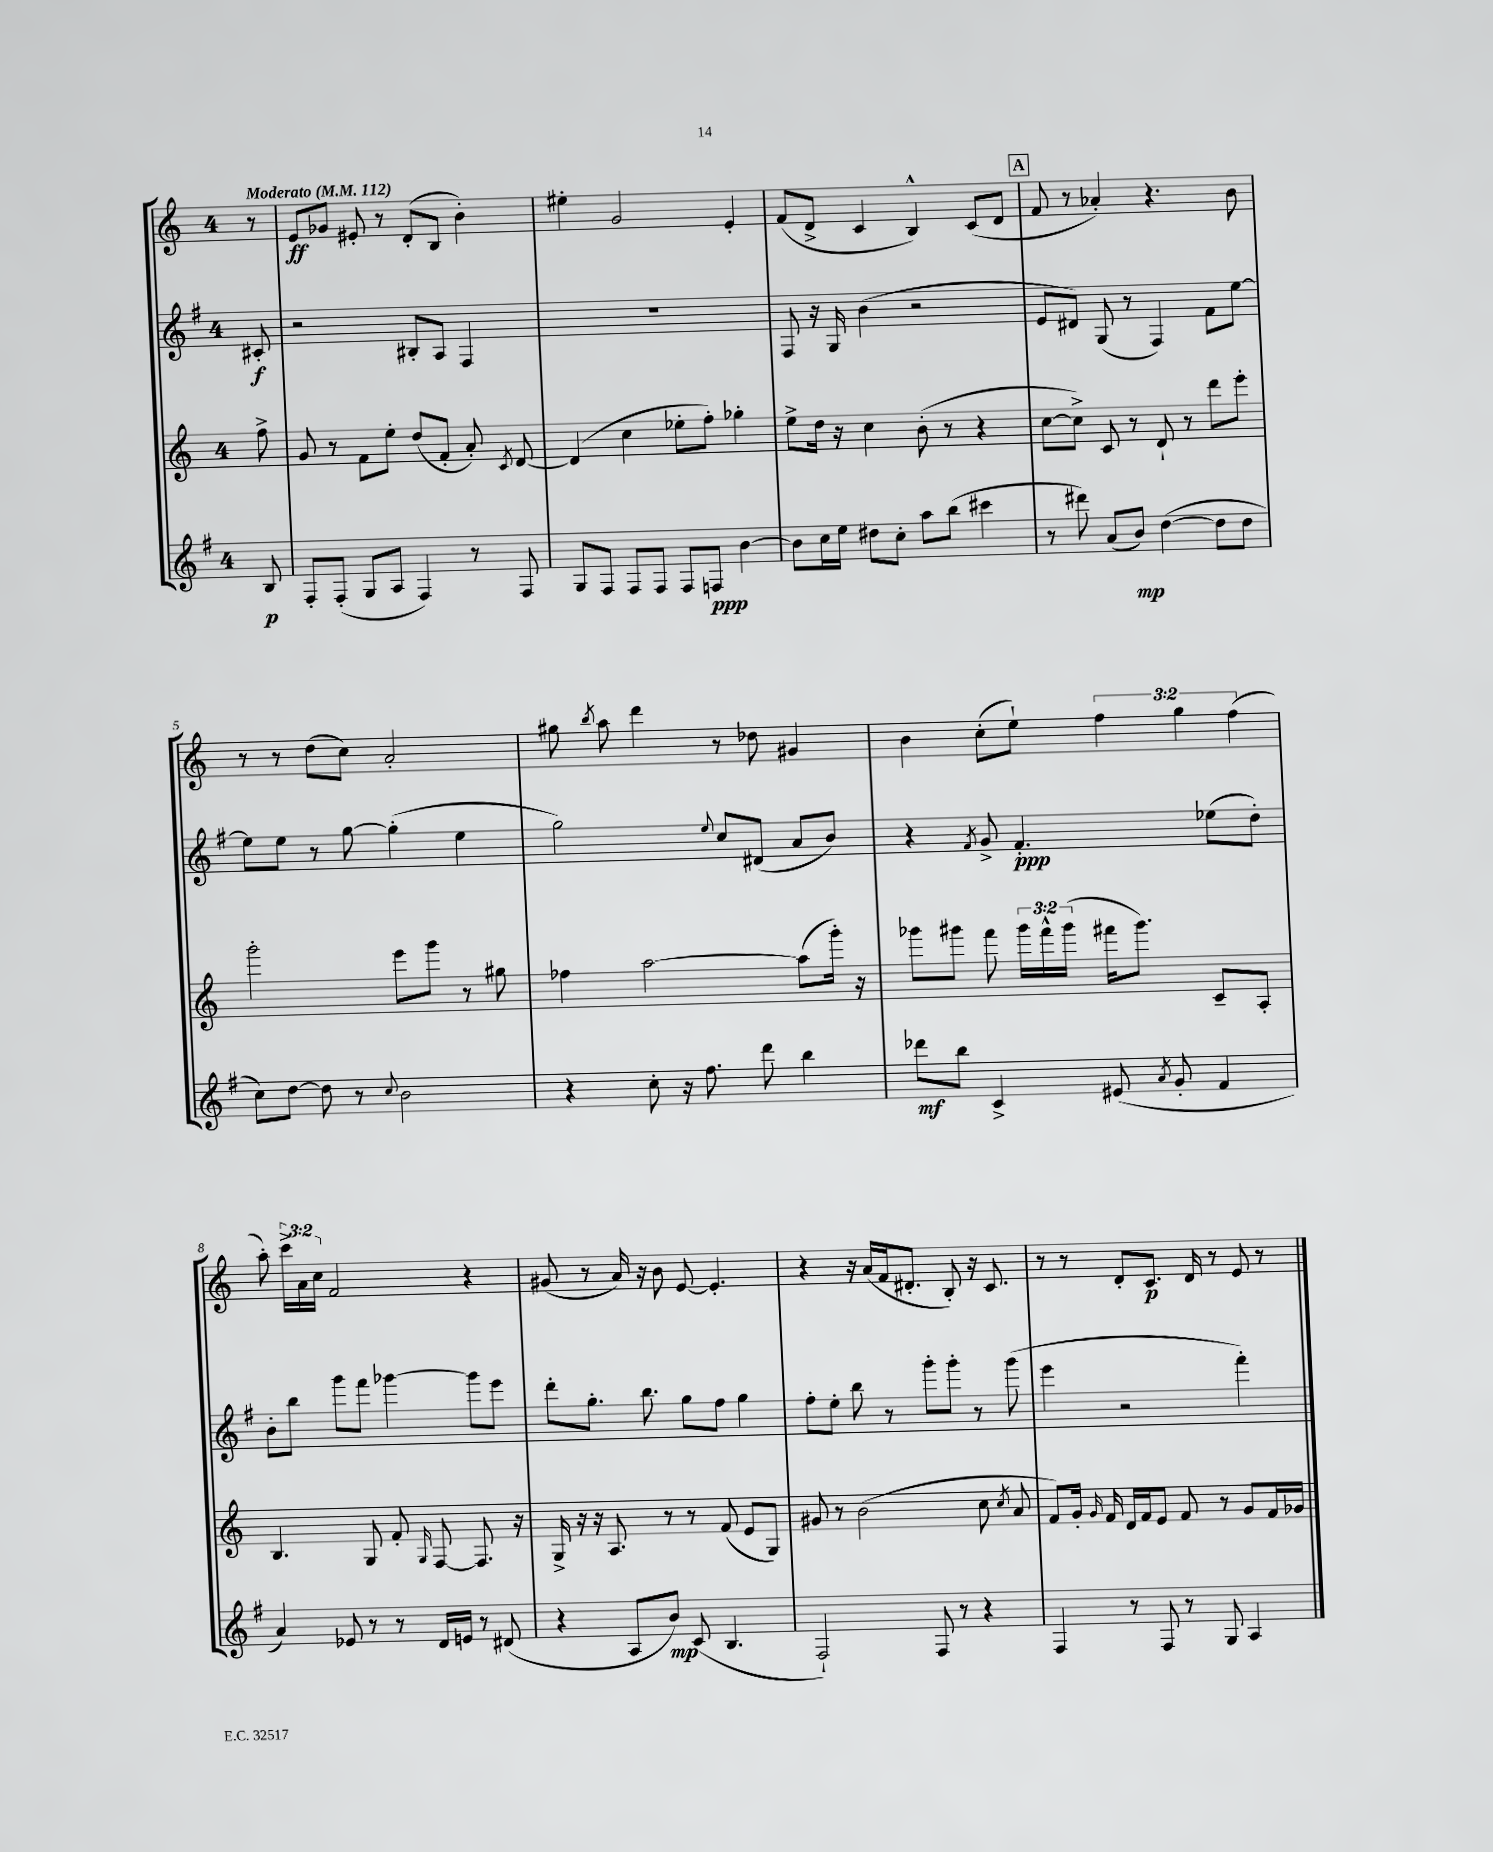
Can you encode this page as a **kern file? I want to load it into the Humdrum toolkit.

**kern	**kern	**kern	**kern
*staff4	*staff3	*staff2	*staff1
*clefG2	*clefG2	*clefG2	*clefG2
*k[f#]	*k[]	*k[f#]	*k[]
*M4/4	*M4/4	*M4/4	*M4/4
*MM112	*MM112	*MM112	*MM112
8B/	8ff^\	8c#'/	8r
=	=	=	=
8F#'/L	8g/	2r	8e/L
(8F#'/J	8r	.	8g-/J
8G/L	8f\L	.	8e#'/
8A/J	8ee'\J	.	8r
4F#/)	(8dd/L	8B#'/L	(8d'/L
.	8f'/J	8A/J	8B/J
8r	8a'/)	4F#/	4b'\)
.	8qc/	.	.
8F#/	[8d/	.	.
=	=	=	=
8G/L	(4d/]	1r	4ee#'\
8F#/J	.	.	.
8F#/L	4cc\	.	2g/
8F#/J	.	.	.
8F#/L	8ee-'\L	.	.
8F/J	8ff'\J)	.	.
[4b\	4gg-'\	.	4e'/
=	=	=	=
8b\]L	8ee^\L	8F#/	(8f/L
16cc\L	16dd\Jk	16r	8d^/J
16ee\JJ	16r	16G/	.
8dd#\L	4cc\	(4b\	4c/
8cc'\J	.	.	.
8aa\L	(8b'\	2r	4B^^/)
(8bb\J	8r	.	.
4ccc#\	4r	.	(8c/L
.	.	.	8d/J
=	=	=	=
8r	[8cc\L	8e/L	8f/
8ddd#\)	8cc^\]J)	8d#/J)	8r
(8a/L	8c/	(8G/	4a-'/)
8b/J)	8r	8r	.
([4dd\	8d`/	4F#/)	4.r
.	8r	.	.
8dd\]L	8ddd\L	8f#\L	.
8dd\J	8eee'\J	[8ee\J	8b\
=	=	=	=
8cc\L)	2ggg'\	8ee\]L	8r
[8dd\J	.	8ee\J	8r
8dd\]	.	8r	(8dd\L
8r	.	[8gg\	8cc\J)
8qqcc/	.	.	.
2b\	8eee\L	(4gg'\]	2a'/
.	8ggg\J	.	.
.	8r	4ee\	.
.	8gg#\	.	.
=	=	=	=
4r	4ff-\	2gg\)	8gg#\
.	.	.	8qbb/
.	.	.	8aa\
8cc'\	[2aa\	.	4ddd\
16r	.	.	.
8.ff#\	.	.	.
.	.	8qqee/	.
.	.	8cc/L	8r
8ddd\	.	(8d#/J	8dd-\
4bb\	(8aa\]L	8a/L	4g#/
.	16ggg'\Jk)	8b/J)	.
.	16r	.	.
=	=	=	=
8ddd-\L	8ggg-\L	4r	4b\
8bb\J	8ggg#\J	.	.
.	.	8qf#/	.
4c^/	8fff\	8g^/	(8cc'\L
.	24ggg#\LL	4.f#'/	8ee`\J)
.	24fff^^\	.	.
.	(24ggg#\JJ	.	.
(8e#/	16fff#\LK	.	6ff\
.	8.ggg#\J)	.	.
8qa/	.	.	.
8g'/	.	.	.
.	.	.	6gg\
4f#/	8c~/L	(8ee-\L	.
.	.	.	(6ff\
.	8A'/J	8dd'\J)	.
=	=	=	=
4a/)	4.B/	8b'\L	8aa'\)
.	.	8bb\J	24ccc^\LL
.	.	.	24a\
.	.	.	24cc\JJ
8e-/	.	8ggg\L	2f/
8r	8G/	8fff#\J	.
8r	8f'/	[4ggg-\	.
.	16qqG/	.	.
16d/LL	[8F/	.	.
16e/JJ	.	.	.
8r	8.F/]	8ggg-\]L	4r
(8d#/	.	8eee\J	.
.	16r	.	.
=	=	=	=
4r	16G^/	8ddd'\L	(8g#/
.	16r	.	.
.	16r	8.gg'\J	8r
.	8.A/	.	.
8A/L	.	.	16a/)
.	.	8.bb\	16r
8b/J)	8r	.	8b\
(8c/	8r	8gg\L	[8e/
4.B/	(8f/	8ff#\J	4.e'/]
.	8e/L	4gg\	.
.	8G/J)	.	.
=	=	=	=
2F#`/)	8g#/	8ff#'\L	4r
.	8r	8ee'\J	.
.	(2b\	8bb\	16r
.	.	.	(16a/LL
.	.	8r	16f/J
.	.	.	8.d#'/J
8F#/	.	8ggg'\L	.
8r	.	8ggg'\J	8B'/)
4r	8cc\	8r	16r
.	.	.	8.c/
.	8qcc/	.	.
.	8a/	(8ggg\	.
=	=	=	=
4F#/	8f/L)	4eee\	8r
.	16g'/Jk	.	8r
.	16qqg/	.	.
.	16f/	.	.
8r	16d/LL	2r	8d'/L
.	16f/J	.	.
8F#/	8e/J	.	8.c/J
8r	8f/	.	.
.	.	.	16d/
8G/	8r	.	8r
4A/	8g/L	4fff#'\)	8e/
.	16f/L	.	8r
.	16g-/JJ	.	.
==	==	==	==
*-	*-	*-	*-
